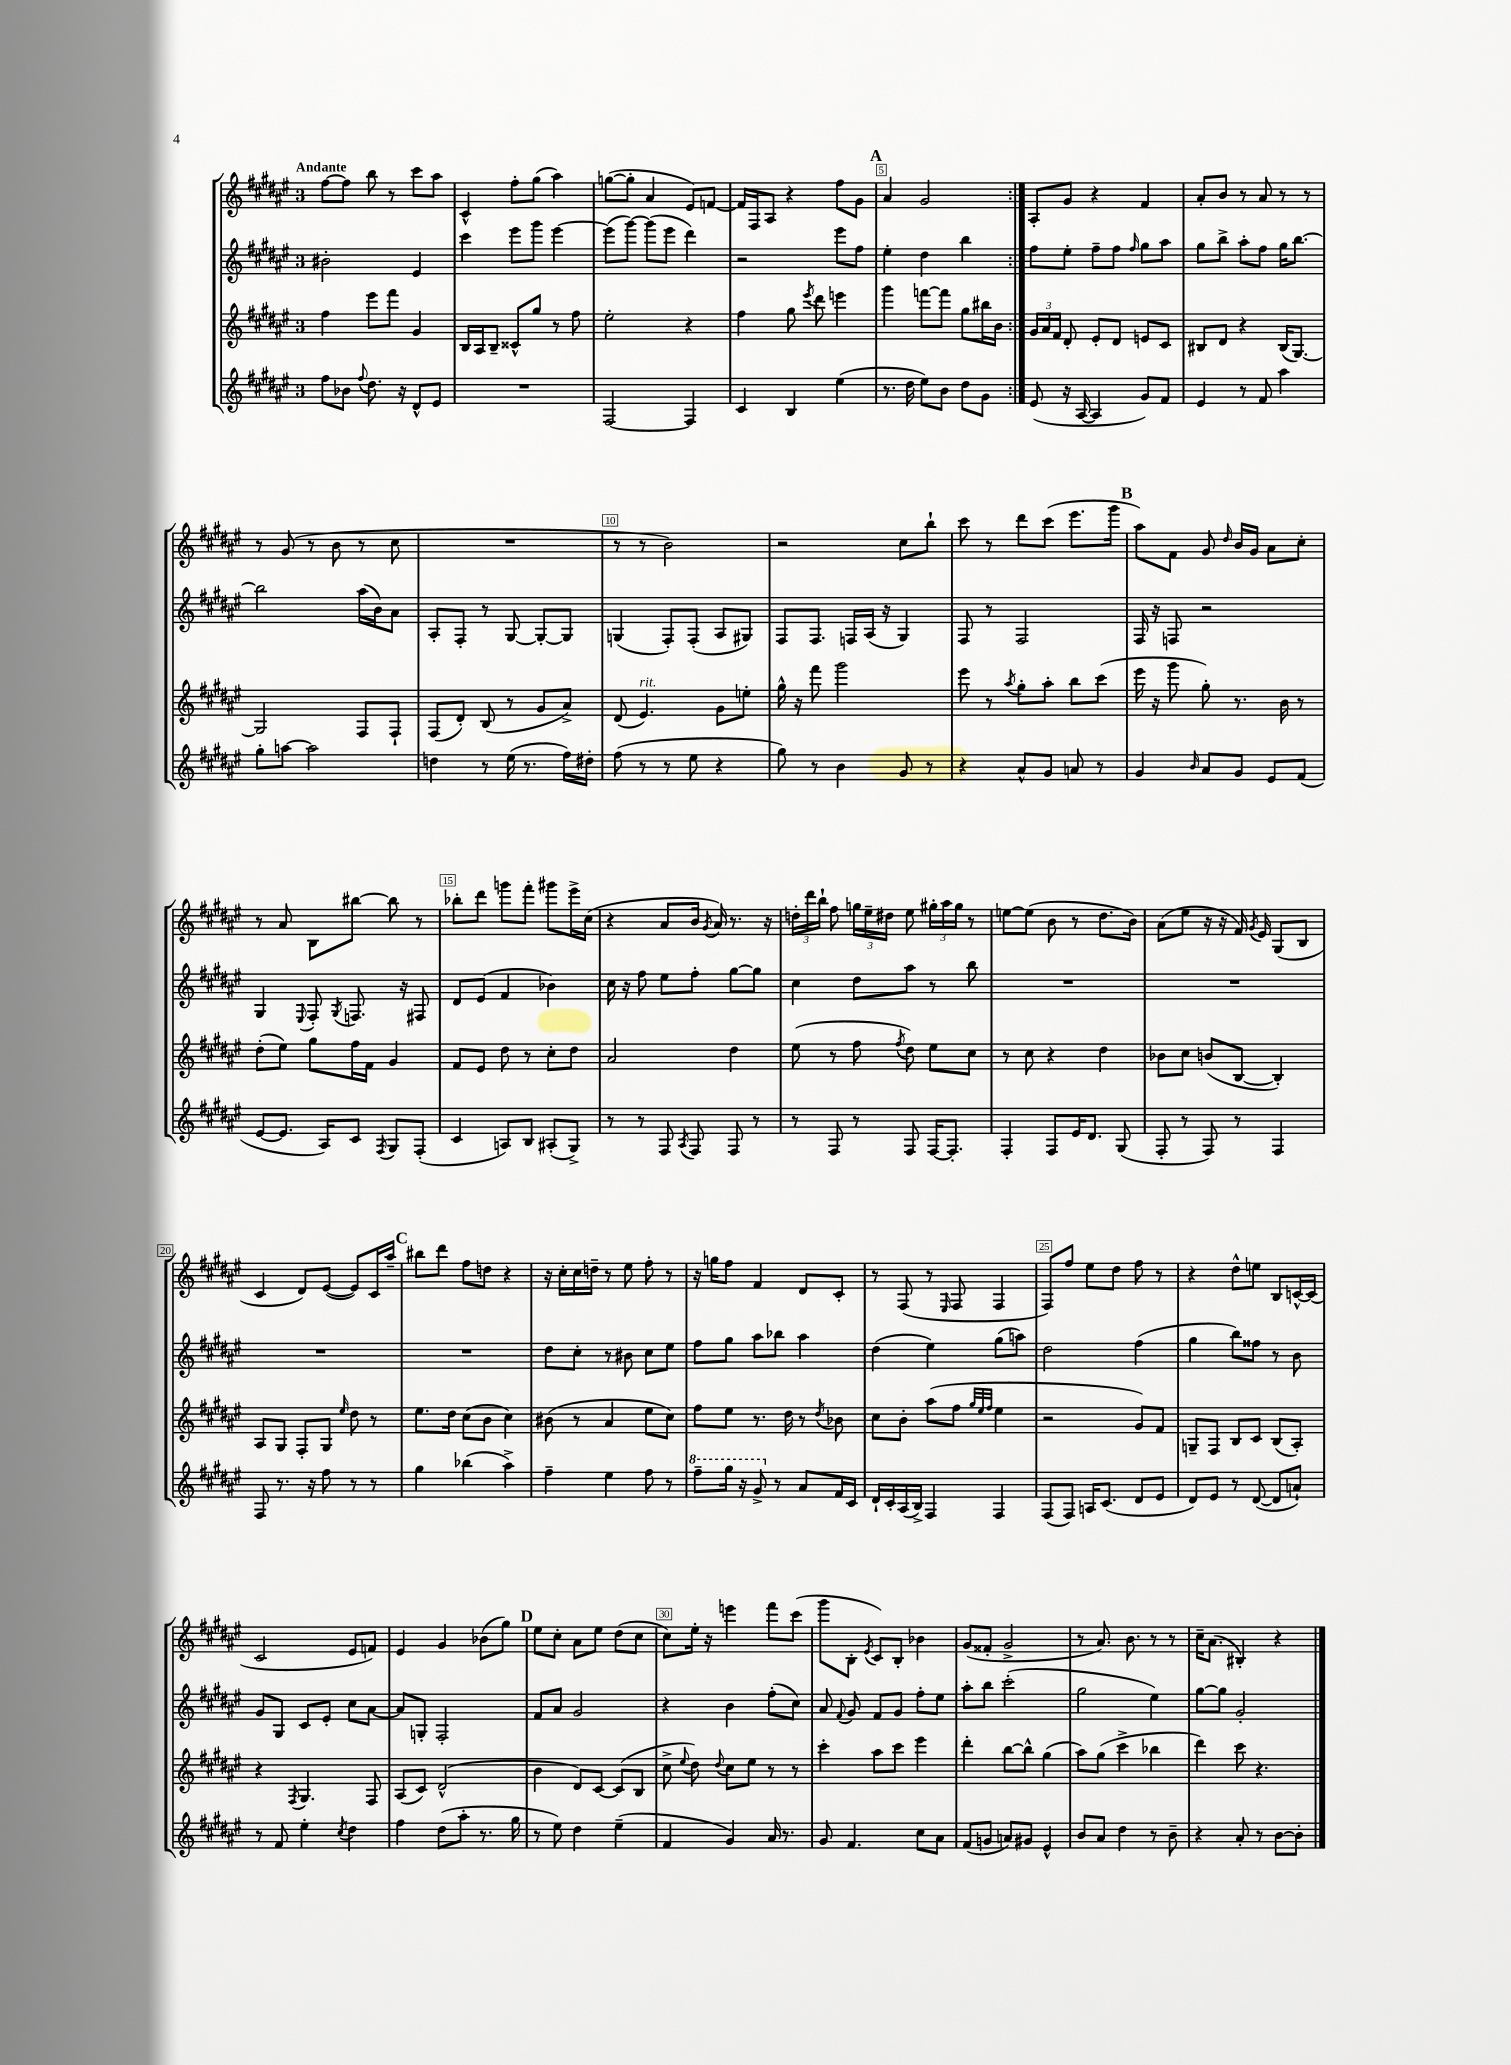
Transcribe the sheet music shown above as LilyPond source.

<<
\new StaffGroup <<
\new Staff = "s0" {
    \clef treble \key fis \major \once \override Staff.TimeSignature.style = #'single-digit \time 3/4 \tempo "Andante"
    \autoBeamOff \repeat volta 2 { fis''8[~ fis''8] b''8 r8 cis'''8[ ais''8] |
    cis'4-^ fis''8[-. gis''8]( ais''4) |
    g''8[~( g''8]-. ais'4 eis'8[) f'8]~ |
    f'16[ fis16 ais8] r4 fis''8[ gis'8] |
    \mark \markup { \bold "A" } ais'4 gis'2 | }
    ais8[-. gis'8] r4 fis'4 |
    ais'8[-. b'8] r8 ais'8 r8 r8 |
    r8 gis'8( r8 b'8 r8 cis''8 |
    R2. |
    r8 r8 b'2) |
    r2 cis''8[ b''8]-! |
    cis'''8 r8 dis'''8[ cis'''8]( eis'''8.[ gis'''16] |
    \mark \markup { \bold "B" } ais''8[) fis'8] gis'8 \grace { dis''16 } b'16[ gis'16] ais'8[ cis''8]-. |
    r8 ais'8 b8[ bis''8]~ bis''8 r8 |
    bes''8[-. dis'''8] g'''8[ fis'''8]-. gis'''8[ eis'''16-> cis''16]( |
    r4 ais'8[ b'16] \acciaccatura { gis'8 } ais'16) r8. r16 |
    \tuplet 3/2 { d''16[-. dis'''16 b''16]-! } fis''8 \tuplet 3/2 { g''16[ eis''16-- dis''16] } eis''8 \tuplet 3/2 { gis''16[-. ais''16 gis''16] } r8 |
    e''8[~ e''8]( b'8 r8 dis''8.[ b'16]) |
    ais'8[( eis''8] r16 r16 fis'16) \acciaccatura { gis'8 } eis'16 gis8[( b8] |
    cis'4 dis'8[) eis'8]~( eis'8[) cis'16 ais''16]-- |
    \mark \markup { \bold "C" } bis''8[ dis'''8] fis''8[ d''8] r4 |
    r16 cis''16[-. cis''16 d''16]-- r8 eis''8 fis''8-. r8 |
    r16 g''16[ fis''8] fis'4 dis'8[ cis'8]-. |
    r8 fis8( r8 \grace { eis16 } fis8 fis4 |
    fis8[) fis''8] eis''8[ dis''8] fis''8 r8 |
    r4 dis''8[-^ e''8] b8[ c'16~-^ c'16]( |
    cis'2 eis'8[ f'8]) |
    eis'4 gis'4 bes'8[( gis''8]) |
    \mark \markup { \bold "D" } eis''8[ cis''8]-. ais'8[ eis''8] dis''8[( cis''8] |
    cis''8[) eis''16]-. r16 e'''4 fis'''8[ cis'''8]( |
    gis'''8[ b8]-. \acciaccatura { eis'8 } cis'8[) b8]-. bes'4 |
    gis'8[( fisis'8]-. gis'2-> |
    r8 ais'8.) b'8. r8 r8 |
    cis''16[-- ais'8.]( bis4-.) r4 \bar "|." |
}
\new Staff = "s1" {
    \clef treble \key fis \major \once \override Staff.TimeSignature.style = #'single-digit \time 3/4
    \autoBeamOff \repeat volta 2 { bis'2-. eis'4 |
    cis'''4 eis'''8[ gis'''8] eis'''4~ |
    eis'''8[( gis'''8]~) gis'''8[( eis'''8] dis'''4) |
    r2 eis'''8[ fis''8] |
    \mark \markup { \bold "A" } eis''4-. dis''4 b''4 | }
    fis''8[ eis''8]-. fis''8[-- fis''8] \grace { fis''16 } gis''8[ ais''8] |
    gis''8[ b''8]-> ais''8[-. fis''8] gis''16[ b''8.]~ |
    b''2 ais''16[( b'16) ais'8] |
    ais8[-. fis8]-. r8 gis8~ gis8[~-. gis8] |
    g4( fis8[-.) fis8]-.( ais8[ gis8]) |
    fis8[ fis8.] f16[ ais16]( r16 gis4) |
    fis8 r8 fis2 |
    \mark \markup { \bold "B" } fis16 r16 f8 r2 |
    gis4 \appoggiatura { eis8 } fis8-. \acciaccatura { gis8 } f8. r16 fis8 |
    dis'8[ eis'8]( fis'4 bes'4) |
    cis''16 r16 fis''8 eis''8[ fis''8]-. gis''8[~ gis''8] |
    cis''4 dis''8[ ais''8] r8 b''8 |
    R2. |
    R2. |
    R2. |
    \mark \markup { \bold "C" } R2. |
    dis''8[ cis''8]-. r8 bis'8 cis''8[ eis''8] |
    fis''8[ gis''8] ais''8[ bes''8] ais''4 |
    dis''4( eis''4) gis''8[( a''8]) |
    dis''2 fis''4( |
    gis''4 b''8[) fisis''8] r8 b'8 |
    gis'8[ gis8] cis'8[ eis'8]-. cis''8[ ais'8]~ |
    ais'8[ g8]-. fis2-. |
    \mark \markup { \bold "D" } fis'8[ ais'8] gis'2 |
    r4 b'4 fis''8[-.( cis''8]) |
    ais'8 \appoggiatura { fis'8 } gis'8 fis'8[ gis'8] fis''8[-. eis''8] |
    ais''8[-. b''8] cis'''2-.( |
    gis''2 eis''4) |
    gis''8[~ gis''8] gis'2-. \bar "|." |
}
\new Staff = "s2" {
    \clef treble \key fis \major \once \override Staff.TimeSignature.style = #'single-digit \time 3/4
    \autoBeamOff \repeat volta 2 { fis''4 eis'''8[ fis'''8] gis'4 |
    b16[ ais16 b8]-- cisis'8[-^ gis''8] r8 fis''8 |
    eis''2-. r4 |
    fis''4 gis''8 \acciaccatura { eis'''8 } dis'''8 e'''4 |
    \mark \markup { \bold "A" } gis'''4 f'''8[~ f'''8] gis''8[ bis''16 b'16] | }
    \tuplet 3/2 { gis'16[ ais'16 fis'16] } dis'8-. eis'8[-. dis'8] e'8[ cis'8] |
    bis8[ dis'8] r4 bis16[( gis8.]~) |
    gis2 fis8[ fis8]-! |
    fis8[( dis'8]-.) b8( r8 gis'8[ ais'8]->) |
    dis'8( eis'4.^\markup { \italic "rit." }) gis'8[ e''8]-. |
    gis''16-^ r16 fis'''8 gis'''2 |
    eis'''8 r8 \acciaccatura { ais''8 } gis''8[-. ais''8]-. b''8[ cis'''8]( |
    \mark \markup { \bold "B" } eis'''16 r16 gis'''8 gis''8-.) r8. b'16 r8 |
    dis''8[-.( eis''8]) gis''8[ fis''16 fis'16] gis'4 |
    fis'8[ eis'8] dis''8 r8 cis''8[-. dis''8] |
    ais'2 dis''4 |
    eis''8( r8 fis''8 \acciaccatura { fis''8 } dis''8) eis''8[ cis''8] |
    r8 cis''8 r4 dis''4 |
    bes'8[ cis''8] b'8[( b8]~ b4-.) |
    ais8[ gis8] fis8[-. gis8] \grace { eis''16 } dis''8 r8 |
    \mark \markup { \bold "C" } eis''8.[ dis''16] cis''8[( b'8] cis''4) |
    bis'8( r8 ais'4 eis''8[ cis''8]) |
    fis''8[ eis''8] r8. dis''16 r8 \acciaccatura { dis''8 } bes'8 |
    cis''8[ b'8]-. ais''8[( fis''8] \grace { gis''32[ eis''32 fis''32] } eis''4 |
    r2 gis'8[) fis'8] |
    g8[-- fis8] b8[ cis'8] b8[( ais8]-.) |
    r4 \acciaccatura { fis8 } gis4. fis8 |
    ais8[( cis'8]) dis'2-^( |
    \mark \markup { \bold "D" } b'4 dis'8[) cis'8]~ cis'8[( b8] |
    cis''8-> \appoggiatura { eis''8 } dis''8) \appoggiatura { dis''8 } cis''8[ eis''8] r8 r8 |
    cis'''4-. ais''8[ cis'''8] eis'''4 |
    dis'''4-. b''8[~ b''8]-^ gis''4( |
    ais''8[) gis''8]( cis'''4-> bes''4 |
    dis'''4) cis'''8 r4. \bar "|." |
}
\new Staff = "s3" {
    \clef treble \key fis \major \once \override Staff.TimeSignature.style = #'single-digit \time 3/4
    \autoBeamOff \repeat volta 2 { fis''8[ bes'8] \appoggiatura { fis''8 } dis''8. r16 dis'8[-^ eis'8] |
    R2. |
    fis2~ fis4 |
    cis'4 b4 eis''4( |
    \mark \markup { \bold "A" } r8. dis''16 eis''8[) b'8] dis''8[ gis'8] | }
    eis'8( r16 ais16~ ais4 gis'8[) fis'8] |
    eis'4 r8 fis'8 ais''4 |
    gis''8[-. a''8]~ a''2 |
    d''4 r8 eis''16( r8. fis''16[) dis''16]-. |
    fis''8( r8 r8 eis''8 r4 |
    gis''8) r8 b'4 gis'8 r8 |
    r4 ais'8[-^ gis'8] a'8 r8 |
    \mark \markup { \bold "B" } gis'4 \grace { b'16 } ais'8[ gis'8] eis'8[ fis'8]( |
    eis'8[~ eis'8.] ais16[) cis'8] \acciaccatura { fis8 } gis8[ fis8]-.( |
    cis'4 a8[) b8] ais8[-.( gis8]->) |
    r8 r8 fis8 \acciaccatura { ais8 } fis8 fis8 r8 |
    r8 fis8 r8 fis8 fis16[~ fis8.]-. |
    fis4-. fis8[ eis'16 dis'8.] gis8( |
    fis8-. r8 fis8) r8 fis4 |
    fis8 r8. r16 fis''8 r8 r8 |
    \mark \markup { \bold "C" } gis''4 bes''4( ais''4->) |
    fis''4-- eis''4 fis''8 r8 |
    \ottava #1 fis'''8[-- gis'''16] r16 gis''8-> \ottava #0 r8 ais'8[ fis'16 cis'16] |
    dis'16[-! cis'16-. ais16( b16]->) fis4 fis4 |
    fis8[( fis8]) a16[ cis'8.]( dis'8[ eis'8] |
    dis'8[) eis'8] r8 dis'8~( dis'8[ a'8]-!) |
    r8 fis'8 eis''4-. \acciaccatura { cis''8 } dis''4 |
    fis''4 dis''8[( ais''8]-. r8. gis''16 |
    \mark \markup { \bold "D" } r8 eis''8) dis''4 eis''4--( |
    fis'4 gis'4) ais'16 r8. |
    gis'8 fis'4. cis''8[ ais'8] |
    fis'8[( g'8] a'8[) gis'8] eis'4-^ |
    b'8[ ais'8] dis''4 r8 b'8-- |
    r4 ais'8-. r8 b'8[~ b'8]-. \bar "|." |
}
>>
>>
\layout { \context { \Score \override BarNumber.break-visibility = ##(#f #t #t) barNumberVisibility = #(every-nth-bar-number-visible 5) \override BarNumber.stencil = #(make-stencil-boxer 0.1 0.3 ly:text-interface::print) } }
